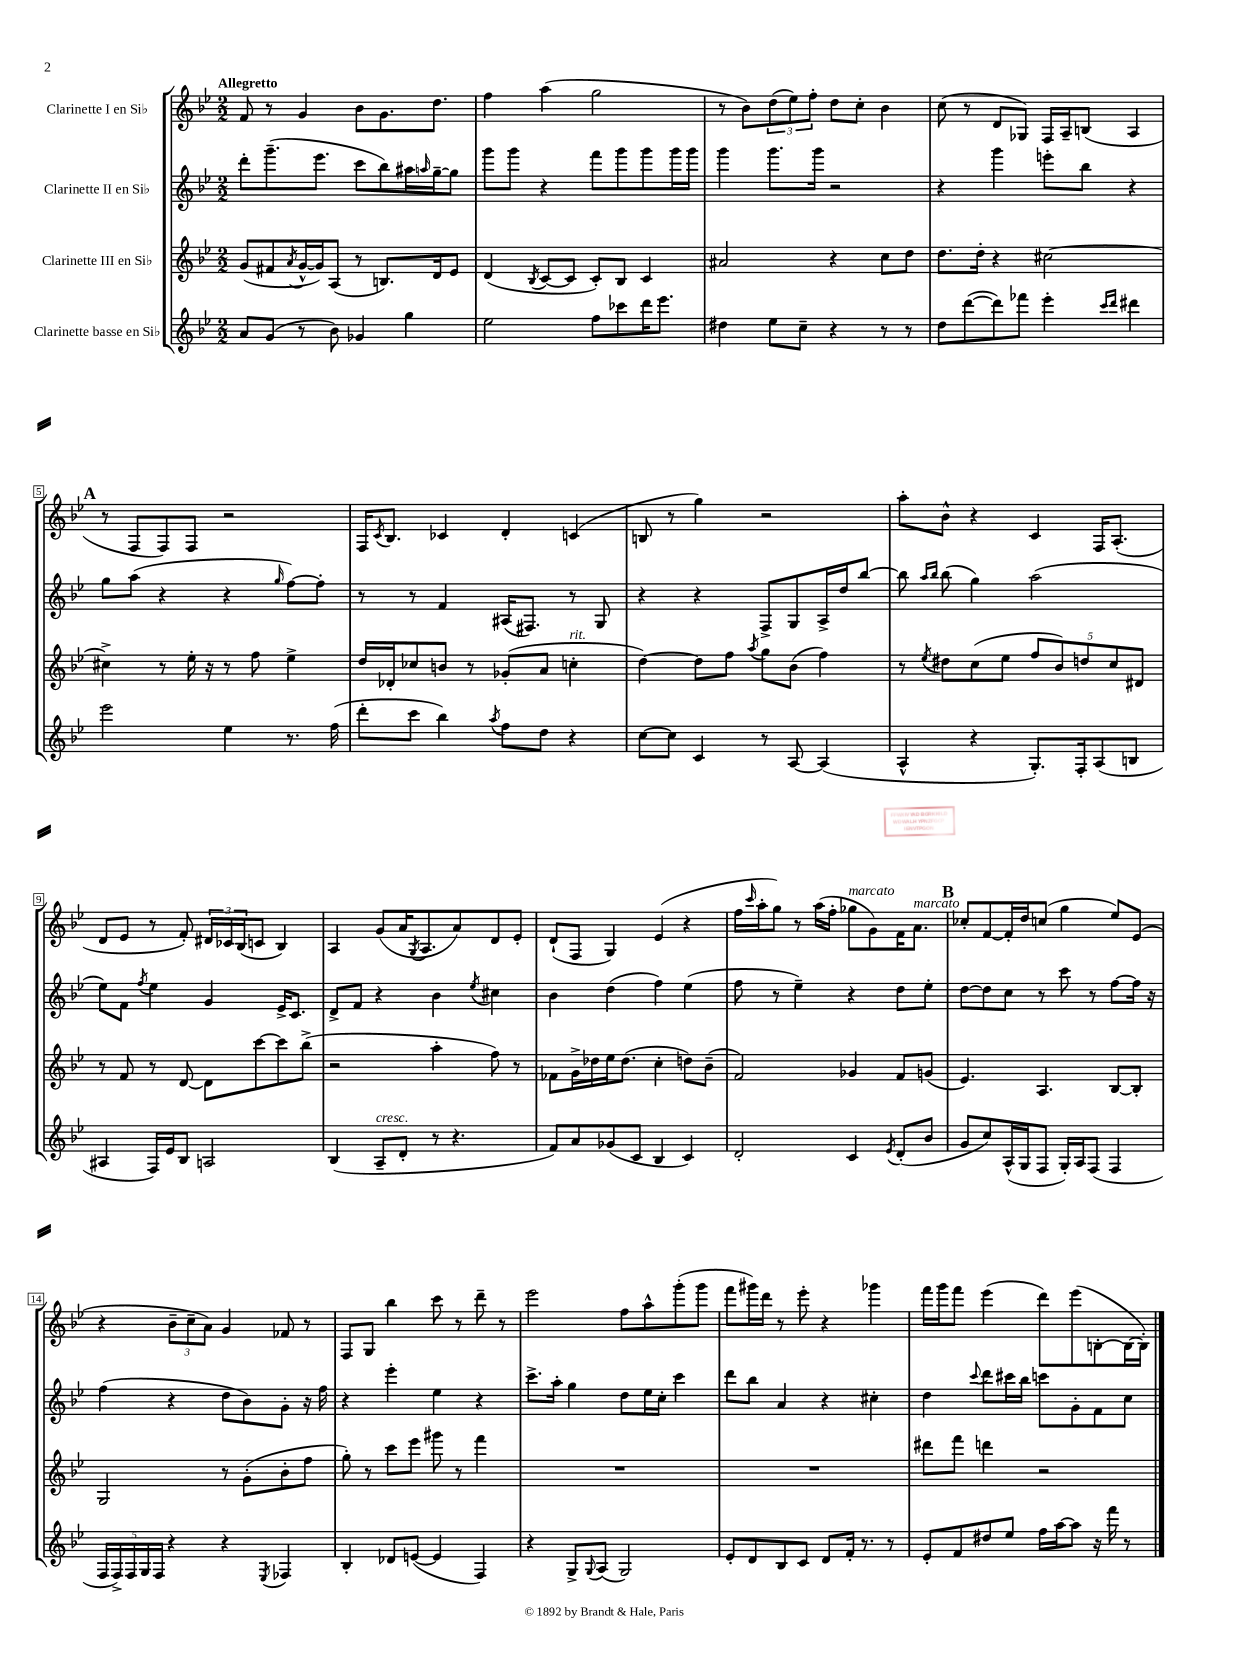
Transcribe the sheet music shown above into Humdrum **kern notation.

**kern	**kern	**kern	**kern
*staff4	*staff3	*staff2	*staff1
*clefG2	*clefG2	*clefG2	*clefG2
*k[b-e-]	*k[b-e-]	*k[b-e-]	*k[b-e-]
*M2/2	*M2/2	*M2/2	*M2/2
8a/L	(8g/L	8ddd'\L	8f/
(8g/J	8f#/	(8.ggg~\	8r
.	8qa/	.	.
8r	[16g^^/L	.	4g/
.	16g/]J)	8.eee-\J	.
8b-\)	(8A/J	.	.
4g-/	8r	8ccc\L	8b-\L
.	8.B/L)	8bb-\)	8.g\
4gg\	.	16aa#\L	.
.	.	16qqaa/	.
.	16d/k	[16gg~\J	8.dd\J
.	8e-/J	8gg\]J	.
=	=	=	=
2ee-\	(4d/	8ggg\L	4ff\
.	.	8ggg\J	.
.	8qB-/	.	.
.	[8c/L	4r	(4aa\
.	8c/]J	.	.
8ff\L	8c'/L)	8fff\L	2gg\
8ccc-\	8B-/J	8ggg\	.
16ddd\K	4c/	8ggg\	.
8.eee-\J	.	.	.
.	.	16ggg\L	.
.	.	16ggg\JJ	.
=	=	=	=
4dd#\	2a#/	4ggg\	8r
.	.	.	8b-\L)
8ee-\L	.	8.ggg\L	(12dd\
.	.	.	12ee-\)
8cc~\J	.	.	.
.	.	.	12ff'\J
.	.	16ggg\Jk	.
4r	4r	2r	8dd\L
.	.	.	8cc'\J
8r	8cc\L	.	4b-\
8r	8dd\J	.	.
=	=	=	=
8dd\L	8.dd\L	4r	(8cc\
([8ddd\	.	.	8r
.	16dd'\Jk	.	.
8ddd\])	4r	4ggg\	8d/L
8fff-\J	.	.	8G-/J)
4eee-'\	[2cc#\	8eee'\L	16F/LL
.	.	.	16A~/J
.	.	8bb-\J	(8B/J
16qqccc/LL	.	.	.
16qqddd/JJ	.	.	.
4ddd#\	.	4r	4A/
=	=	=	=
2eee-\	4cc#^\]	8gg\L	8r
.	.	(8aa\J	8F/L
.	8r	4r	8F/)
.	16ee-'\	.	8F/J
.	16r	.	.
4ee-\	8r	4r	2r
.	8ff\	.	.
.	.	16qqgg/	.
8.r	4ee-^\	[8ff\L)	.
.	.	8ff'\]J	.
(16ff\	.	.	.
=	=	=	=
8ddd'\L	16dd/LL	8r	16F/LK
.	.	.	8qc/
.	16d-'/J	.	8.B-/J
8ccc\J	8cc-/	8r	.
4bb-\)	8b/J	4f/	4c-/
.	8r	.	.
8qaa/	.	.	.
8ff\L	(8g-'/L	(16A#/LK	4d'/
.	.	8.F#/J)	.
8dd\J	8a/J	.	.
4r	4cc'\	8r	(4c/
.	.	8G/	.
=	=	=	=
[8cc\L	[4dd\)	4r	8B/
8cc\]J	.	.	8r
4c/	8dd\]L	4r	4gg\)
.	8ff\J	.	.
.	8qaa/	.	.
8r	8gg\L	8F^/L	2r
[8A/	(8b-\J	8G/	.
(4A/]	4ff\)	16A^/L	.
.	.	16dd/J	.
.	.	[8bb-/J	.
=	=	=	=
4A^^/	8r	8bb-\]	8aa'\L
.	.	16qqaa/LL	.
.	8qee-/	16qqbb-/JJ	.
.	8dd#\L	(8bb-\	8b-^^\J
4r	(8cc\	4gg\)	4r
.	8ee-\J	.	.
8.G'/L)	10ff/L	(2aa\	4c/
.	10b-/)	.	.
16F'/k	.	.	.
.	10dd/	.	.
(8A/	.	.	16F/LK
.	10cc/	.	.
.	.	.	(8.A'/J
8B/J	.	.	.
.	10d#/J	.	.
=	=	=	=
4A#/	8r	8ee-\L)	8d/L
.	8f/	8f\J	8e-/J
.	.	8qff/	.
16F/LL)	8r	4ee-\	8r
16e-/J	.	.	.
8B-/J	[8d/	.	8f'/)
2A/	8d\]L	4g/	24d#/LL
.	.	.	24c-/
.	.	.	(24B-/J
.	[8ccc\	.	8c/J
.	8ccc\]	16e-^/LK	4B-/)
.	.	8.c/J	.
.	(8bb-^\J	.	.
=	=	=	=
(4B-/	2r	8d^/L	4A/
.	.	8f/J	.
8A~/L	.	4r	(8g/L
8d'/J	.	.	16a/K
.	.	.	8qG/
.	.	.	8.A/
8r	4aa'\	4b-\	.
4.r	.	.	8a/)
.	.	8qee-/	.
.	8ff\)	4cc#\	8d/
.	8r	.	8e-'/J
=	=	=	=
8f/L)	8f-\L	4b-\	(8d`/L
8a/	16g^\L	.	8F/J
.	16dd-\	.	.
(8g-/	16ee-\J	(4dd\	4G/)
.	(8.dd-\J	.	.
8c/J	.	.	.
4B-/	4cc'\	4ff\)	(4e-/
4c/)	8dd\L)	(4ee-\	4r
.	(8b-~\J	.	.
=	=	=	=
2d'/	2f/)	8ff\	16ff\LL
.	.	.	16qqccc/
.	.	.	16aa'\J
.	.	8r	8gg\J)
.	.	4ee-~\)	8r
.	.	.	(16aa\LL
.	.	.	16ff'\JJ
4c/	4g-/	4r	8gg-\L
.	.	.	8g\)
8qe-/	.	.	.
(8d'/L	8f/L	8dd\L	16f\K
.	.	.	8.a\J
8b-/J	(8g/J	8ee-'\J	.
=	=	=	=
8g/L	4.e-/)	[8dd\L	8cc-'/L
8cc/)	.	8dd\]	[8f/
(16A^^/L	.	8cc\J	16f'/]L
16G/J	.	.	16dd/J
8F/J	4.A/	8r	(8cc/J
16G'/LL)	.	8ccc\	4gg\
16A/J	.	.	.
(8F/J	.	8r	.
4F/	[8B-/L	[8ff\L	8ee-/L)
.	8B-'/]J	16ff\]Jk	(8e-/J
.	.	16r	.
=	=	=	=
20F/LL	2G/	(4ff\	4r
20F^/)	.	.	.
20F/	.	.	.
20G/	.	.	.
20F/JJ	.	.	.
4r	.	4r	12b-~\L
.	.	.	12cc~\
.	.	.	12a\J)
4r	8r	8dd\L	4g/
.	(8g'\L	8b-\)	.
8qE-/	.	.	.
4F-/	8b-'\	8g'\J	8f-/
.	8ff\J	16r	8r
.	.	16ff\	.
=	=	=	=
4B-'/	8gg'\)	4r	8F/L
.	8r	.	8G/J
8d-/L	8ccc\L	4eee-'\	4bb-\
([8e/J	8eee-\J	.	.
4e/]	8ggg#\	4ee-\	8ccc\
.	8r	.	8r
4F/)	4fff\	4r	8ddd~\
.	.	.	8r
=	=	=	=
4r	1r	8.ccc^\L	2eee-\
.	.	16aa'\Jk	.
8G^/L	.	4gg\	.
8qqG/	.	.	.
(8A/J	.	.	.
2G/)	.	8dd\L	8ff\L
.	.	16ee-\L	8aa^^\
.	.	16cc'\JJ	.
.	.	4ccc\	(8ggg'\
.	.	.	8ggg\J
=	=	=	=
8e-'/L	1r	8ddd\L	8fff\L
8d/	.	8bb-\J	16ggg#\L)
.	.	.	16ddd\JJ
8B-/	.	4a/	8r
8c/J	.	.	8eee-'\
8d/L	.	4r	4r
16f'/Jk	.	.	.
8.r	.	.	.
.	.	4cc#'\	4ggg-\
8r	.	.	.
=	=	=	=
8e-'/L	8ddd#\L	4dd\	16fff\LL
.	.	.	16ggg\J
8f/	8fff\J	.	8fff\J
.	.	8qqccc/	.
8dd#/	4ddd\	8ddd\L	(4eee-\
8ee-/J	.	16ccc#\L	.
.	.	16bb-\JJ	.
16ff\LL	2r	8ccc\L	8ddd\L)
[16aa\J	.	.	.
8aa\]J	.	8g'\	(8eee-\
16r	.	8f\	[8B'\
16fff\	.	.	.
8r	.	8cc\J	16B\_L
.	.	.	16B'\]JJ)
==	==	==	==
*-	*-	*-	*-
